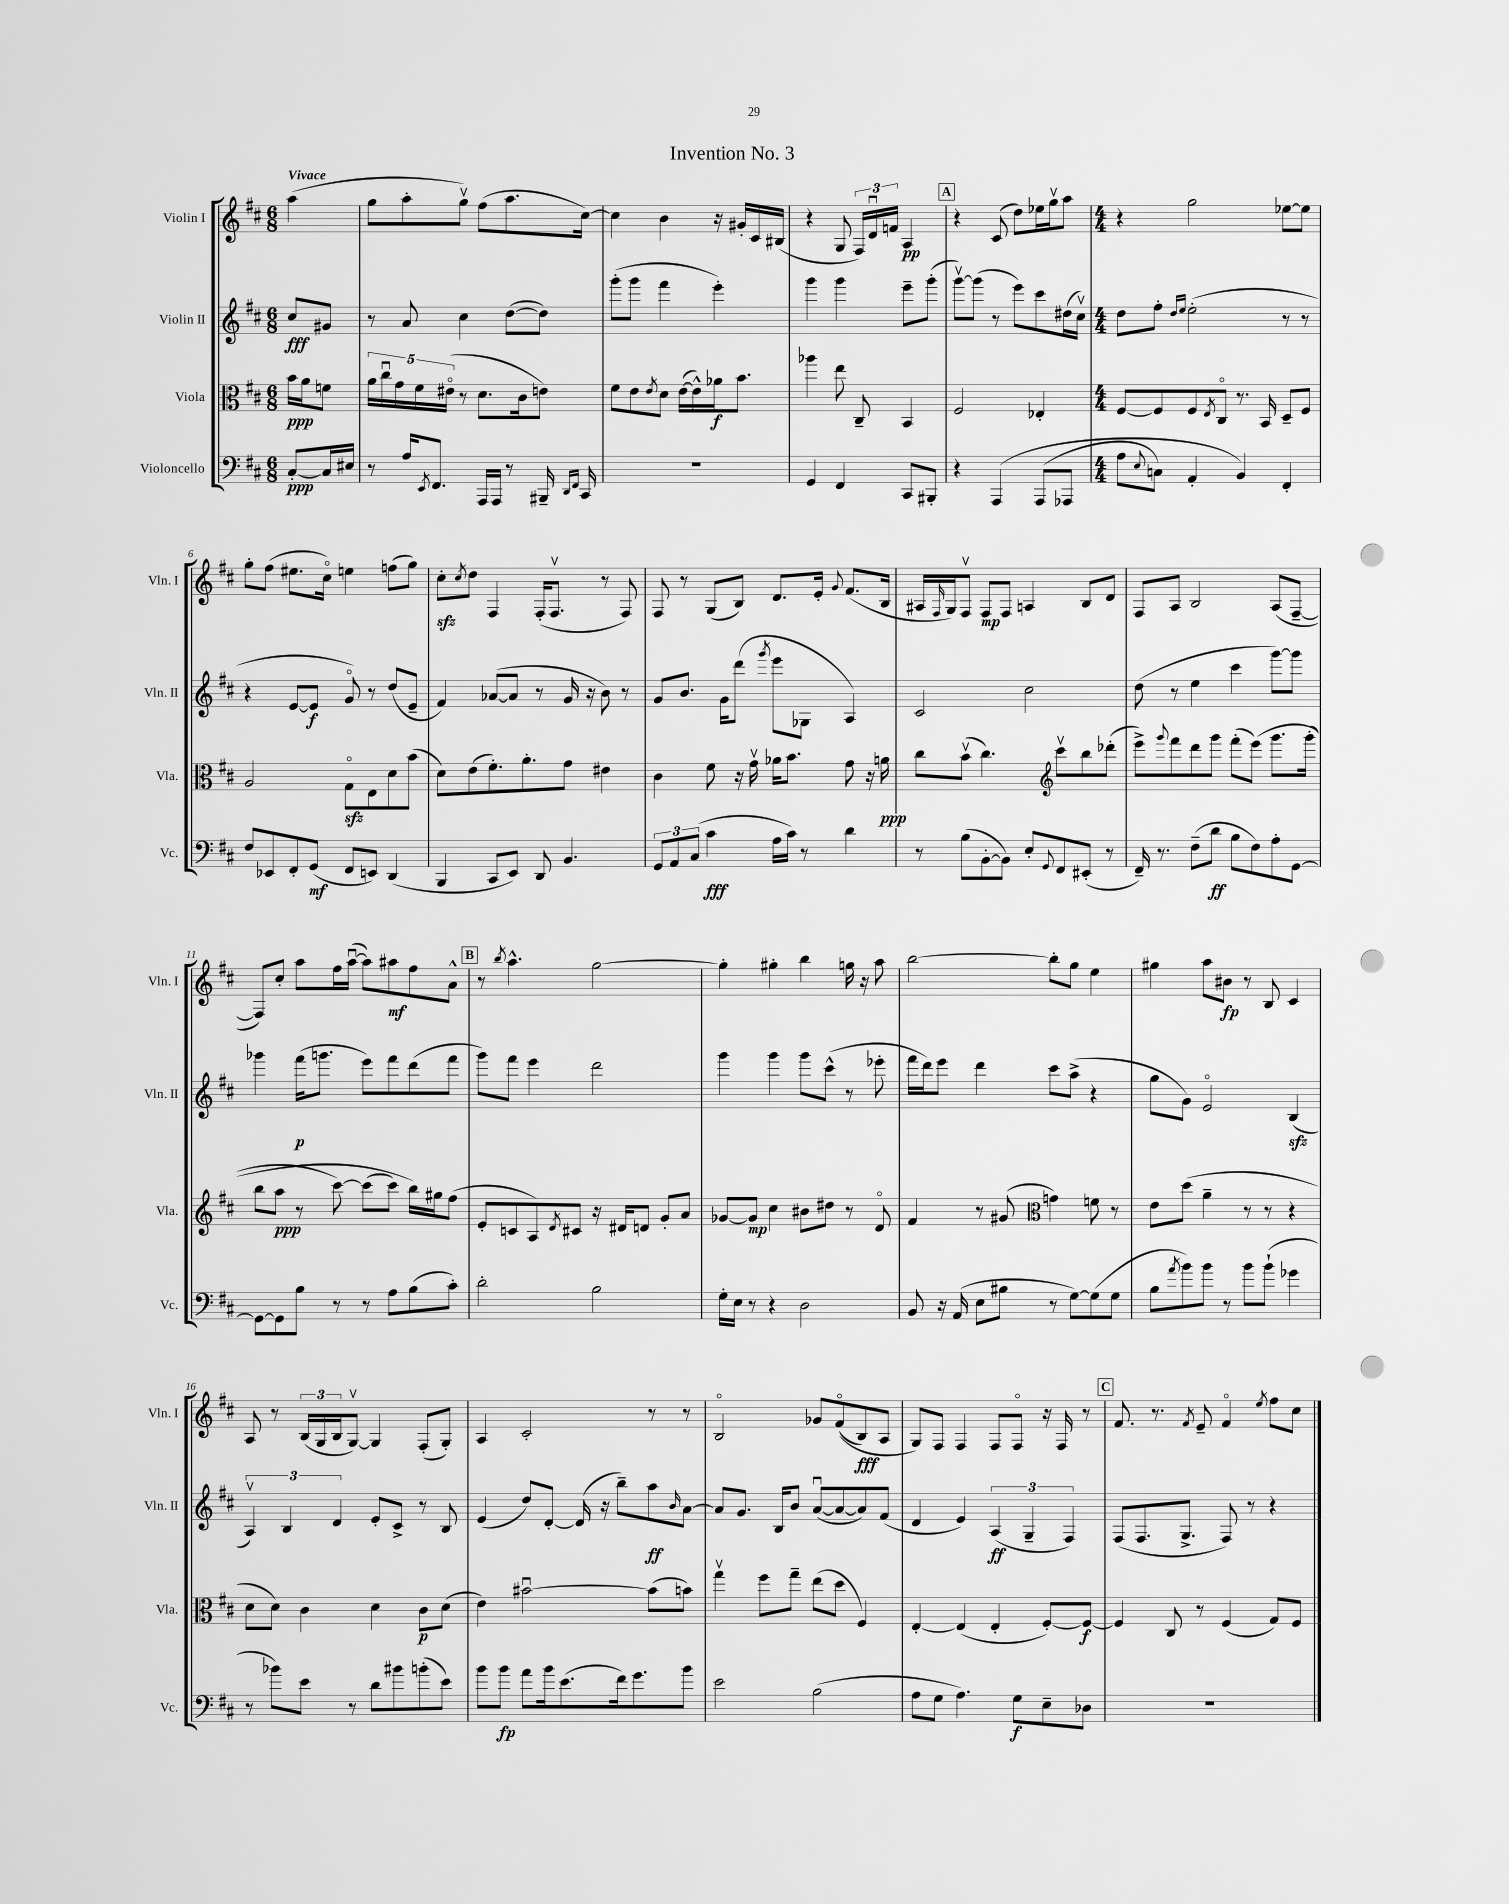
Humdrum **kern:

**kern	**kern	**kern	**kern
*staff4	*staff3	*staff2	*staff1
*clefF4	*clefC3	*clefG2	*clefG2
*k[f#c#]	*k[f#c#]	*k[f#c#]	*k[f#c#]
*M6/8	*M6/8	*M6/8	*M6/8
[8C#'/L	16b\LL	8cc#/L	(4aa\
.	16a\J	.	.
16C#/]L	8f\J	8g#/J	.
16E#/JJ	.	.	.
=	=	=	=
8r	20a\LL	8r	8gg\L
.	20cc#u\	.	.
.	20g\	.	.
16A/LK	.	8a/	8aa'\
.	20f#\	.	.
8qEE/	.	.	.
8.FF#/J	.	.	.
.	(20e#o\JJ	.	.
.	8r	4cc#\	8ggv\J)
16AAA/LL	8.d\L	.	(8ff#\L
16AAA/JJ	.	.	.
8r	.	([8dd\L	8.aa\
.	16c#\k	.	.
16BBB#~/	8e\J)	8dd\]J)	.
16qqDD/LL	.	.	.
16qqFF#/JJ	.	.	.
16CC#/	.	.	[16cc#\Jk)
=	=	=	=
2.r	8f#\L	(8ggg'\L	4cc#\]
.	8e\	8ggg\J	.
.	8qe/	.	.
.	8d\J	4fff#\	4b\
.	([16e\LL	.	.
.	16e^^\])	.	.
.	16a-\J	4eee'\)	16r
.	8.b\J	.	16g#'/LL
.	.	.	16c#/
.	.	.	(16B#/JJ
=	=	=	=
4GG/	4aa-\	4ggg\	4r
4FF#/	8ee\	4ggg\	8G/
.	8C#~/	.	24F#/LL)
.	.	.	24du/
.	.	.	24f/JJ
8CC#/L	4BB/	8eee~\L	4A/
8BBB#'/J	.	(8ggg'\J	.
=	=	=	=
4r	2F#/	[8gggv\L)	4r
.	.	(8ggg\]J	.
&(4AAA/	.	8r	(8c#/
.	.	8eee\L)	8dd\L)
(8AAA/L	4E-'/	8ccc#\	16ee-\L
.	.	.	16ggv\J
8AAA-/J	.	(16dd#\L	8aa\J
.	.	16cc#v\JJ)	.
=	=	=	=
*M4/4	*M4/4	*M4/4	*M4/4
8A\L	[8F#/L	8dd\L	4r
8qqE/	.	.	.
8C\J)	8F#/]	8ff#'\J	.
.	.	16qqdd/LL	.
.	.	16qqee/JJ	.
4AA'/	8F#/	(2ee'\	2gg\
.	8qE/	.	.
.	8C#o/J	.	.
4BB/&)	8.r	.	.
.	16BB/	.	.
4FF#'/	8D~/L	8r	[8ee-\L
.	8F#/J	8r	8ee-\]J
=	=	=	=
8F#/L	2A/	4r	8gg'\L
8EE-/	.	.	(8ff#\J
8FF#'/	.	[8e/L	8.ee#\L
(8GG/J	.	8e/]J	.
.	.	.	16cc#o\Jk)
8FF#/L	8Go\L	8go/)	4ee\
8EE/J)	8E\	8r	.
(4DD/	8d\	(8dd/L	(8ff\L
.	(8b\J	8e~/J	8gg\J)
=	=	=	=
4BBB/	8d\L)	4f#/)	8cc#'\L
.	.	.	8qcc#/
.	(8e\	.	8dd\J
8CC#/L	8.f#'\)	([8a-/L	4F#/
8EE/J)	.	8a-/]J	.
.	8.a'\	.	.
8DD/	.	8r	(16F#'/LK
.	.	.	8.F#v/J
4.BB/	8g\J	16g/	.
.	.	16r	.
.	4e#\	8b\)	8r
.	.	8r	8F#/)
=	=	=	=
12GG/L	4c#\	8g/L	8F#/
12AA/	.	.	.
.	.	8.b/J	8r
(12C#/J	.	.	.
4c#\	8f#\	.	(8G/L
.	.	16g\LK	.
.	16r	(8ddd\J	8B/J)
.	16gv\	.	.
.	.	8qggg/	.
16A\LL	16a-\LK	8eee\L	8.d/L
16c#\JJ)	8.b\J	.	.
8r	.	8G-\J	.
.	.	.	16e'/Jk
.	.	.	8qqg/
4d\	8g\	4A/)	(8.f#/L
.	16r	.	.
.	16a\	.	16B/Jk
=	=	=	=
8r	8cc#\L	2c#/	16A#/LL
.	.	.	16qqF#/
.	.	.	16G/J)
(8B\L	(8bv\J	.	8F#v/J
[8BB'\	4.cc#\)	.	8F#/L
8BB\]J)	.	.	8F#/J
8E'/L	.	2cc#\	4A/
*	*clefG2	*	*
8qqGG/	.	.	.
8FF#/	8ccc#v\L	.	.
(8EE#'/J	8bb\	.	8B/L
8r	(8ddd-'\J	.	8d/J
=	=	=	=
16FF#~/)	8eee^\L)	(8dd\	8F#/L
8.r	.	.	.
.	8qqggg/	.	.
.	8fff#\	8r	8A/J
(8F#~\L	8ddd\	4ee\	2B/
8d\J	8ggg\J	.	.
8B\L	(8fff#'\L	4ccc#\	.
8F#\)	&(8eee\J)	.	.
8A'\	8.ggg\L	[8ggg\L)	(8A/L
[8GG\J	.	8ggg\]J	[8F#~/J
.	(16ggg'\Jk	.	.
=	=	=	=
8GG\_L	8bb\L	4ggg-\	8F#/]L)
8GG\]	8aa\J	.	8cc#'/J
8B\J	8r	(16fff#\LK	8aa\L
.	.	8.ggg\J	.
8r	[8ccc#\)	.	16ff#\L
.	.	.	([16aau\JJ
8r	(8ccc#\]L	8eee\L)	8aa\]L)
8A\L	8ccc#\J)	8fff#\	8aa#\
(8B\	16bb\LL&)	(8ddd\	8ff#\
.	16gg#\J	.	.
8c#'\J)	(8ff#\J	8fff#\J	8a^^\J
=	=	=	=
2d'\	8e'/L	8ggg\L)	8r
.	.	.	8qbb/
.	8c/	8fff#\J	4.aa^^\
.	8A/)	4eee\	.
.	8qd/	.	.
.	8c#/J	.	.
2B\	16r	2ddd\	[2gg\
.	16d#/LK	.	.
.	8d/J	.	.
.	8g'/L	.	.
.	8a/J	.	.
=	=	=	=
16G'\LL	[8g-/L	4ggg\	4gg'\]
16E\JJ	.	.	.
8r	8g-/]J	.	.
4r	4cc#\	4ggg\	4gg#'\
2D\	8b#\L	8ggg\L	4bb\
.	8dd#\J	(8ccc#^^\J	.
.	8r	8r	16gg\
.	.	.	16r
.	8do/	8eee-'\	8aa\
=	=	=	=
8BB/	4f#/	16fff#\LL	[2bb\
.	.	16ddd\J)	.
16r	.	8eee\J	.
(16AA/	.	.	.
8E\L	8r	4ddd\	.
8B#\J	(8g#/	.	.
*	*clefC3	*	*
8r	4g\)	8ccc#\L	8bb'\]L
[8G\L)	.	(8aa^\J	8gg\J
(8G\]	8f\	4r	4ee\
8G\J	8r	.	.
=	=	=	=
8B\L	8e\L	8gg\L	4gg#\
8qa/	.	.	.
8b\)	(8dd\J	8g\J)	.
8b\J	4a~\	2eo/	8aa\L
8r	.	.	8b#\J
8b\L	8r	.	8r
(8b`\J	8r	.	8B/
4g-\	4r	(4B/	4c#/
=	=	=	=
8r	8d\L	6Av/)	8A/
8b-\L)	8d\J)	.	8r
.	.	6B/	.
8e\J	4c#\	.	(24B/LL
.	.	.	24G/
.	.	6d/	24B/J
8r	.	.	[8Gv/J)
8d\L	4d\	8e'/L	4G/]
8b#\	.	8c#^/J	.
(8b'\	8c#\L	8r	(8F#'/L
8e\J)	(8d\J	8B/	8G'/J)
=	=	=	=
8b\L	4e\)	(4e/	4A/
8b\J	.	.	.
8a\L	[2b#u\	8dd/L)	2c#'/
16b\k	.	[8d'/J	.
(8.e\	.	.	.
.	.	(16d/]	.
.	.	16r	.
16f#\k)	.	8bb~\L)	.
8.g\	.	.	.
.	(8b#\]L	8aa\	8r
.	.	16qqb/	.
8b\J	8b\J)	[8a\J	8r
=	=	=	=
2e\	4ggv\	8a/]L	2Bo/
.	.	8.g/J	.
.	8ff#\L	.	.
.	.	16B/LK	.
.	8gg~\J	8b/J	.
(2B\	(8ee\L	([8au/L	8g-/L
.	8dd\J	8a/_	&((8f#o/
.	4F#/)	8a/])	8B/)
.	.	(8f#/J	8A/J
=	=	=	=
8A\L	[4E'/	4d/	8G/L&)
8G\J	.	.	8F#/J
4.A\)	(4E/]	4e/)	4F#/
.	4E'/	(6A/	8F#/L
8G\L	.	.	8F#o/J
.	.	6G~/	.
8E~\	[8F#'/L)	.	16r
.	.	.	16F#/
.	.	6F#/)	.
8D-\J	8F#/_J	.	8r
=	=	=	=
1r	4F#/]	(8F#/L	8.f#/
.	.	8.F#/	.
.	.	.	8.r
.	8C#/	.	.
.	.	8.G^/J	.
.	.	.	8qf#/
.	8r	.	8e~/
.	(4F#/	8F#/)	4f#o/
.	.	8r	.
.	.	.	8qee/
.	8G/L)	4r	8ff#\L
.	8F#/J	.	8cc#\J
==	==	==	==
*-	*-	*-	*-
